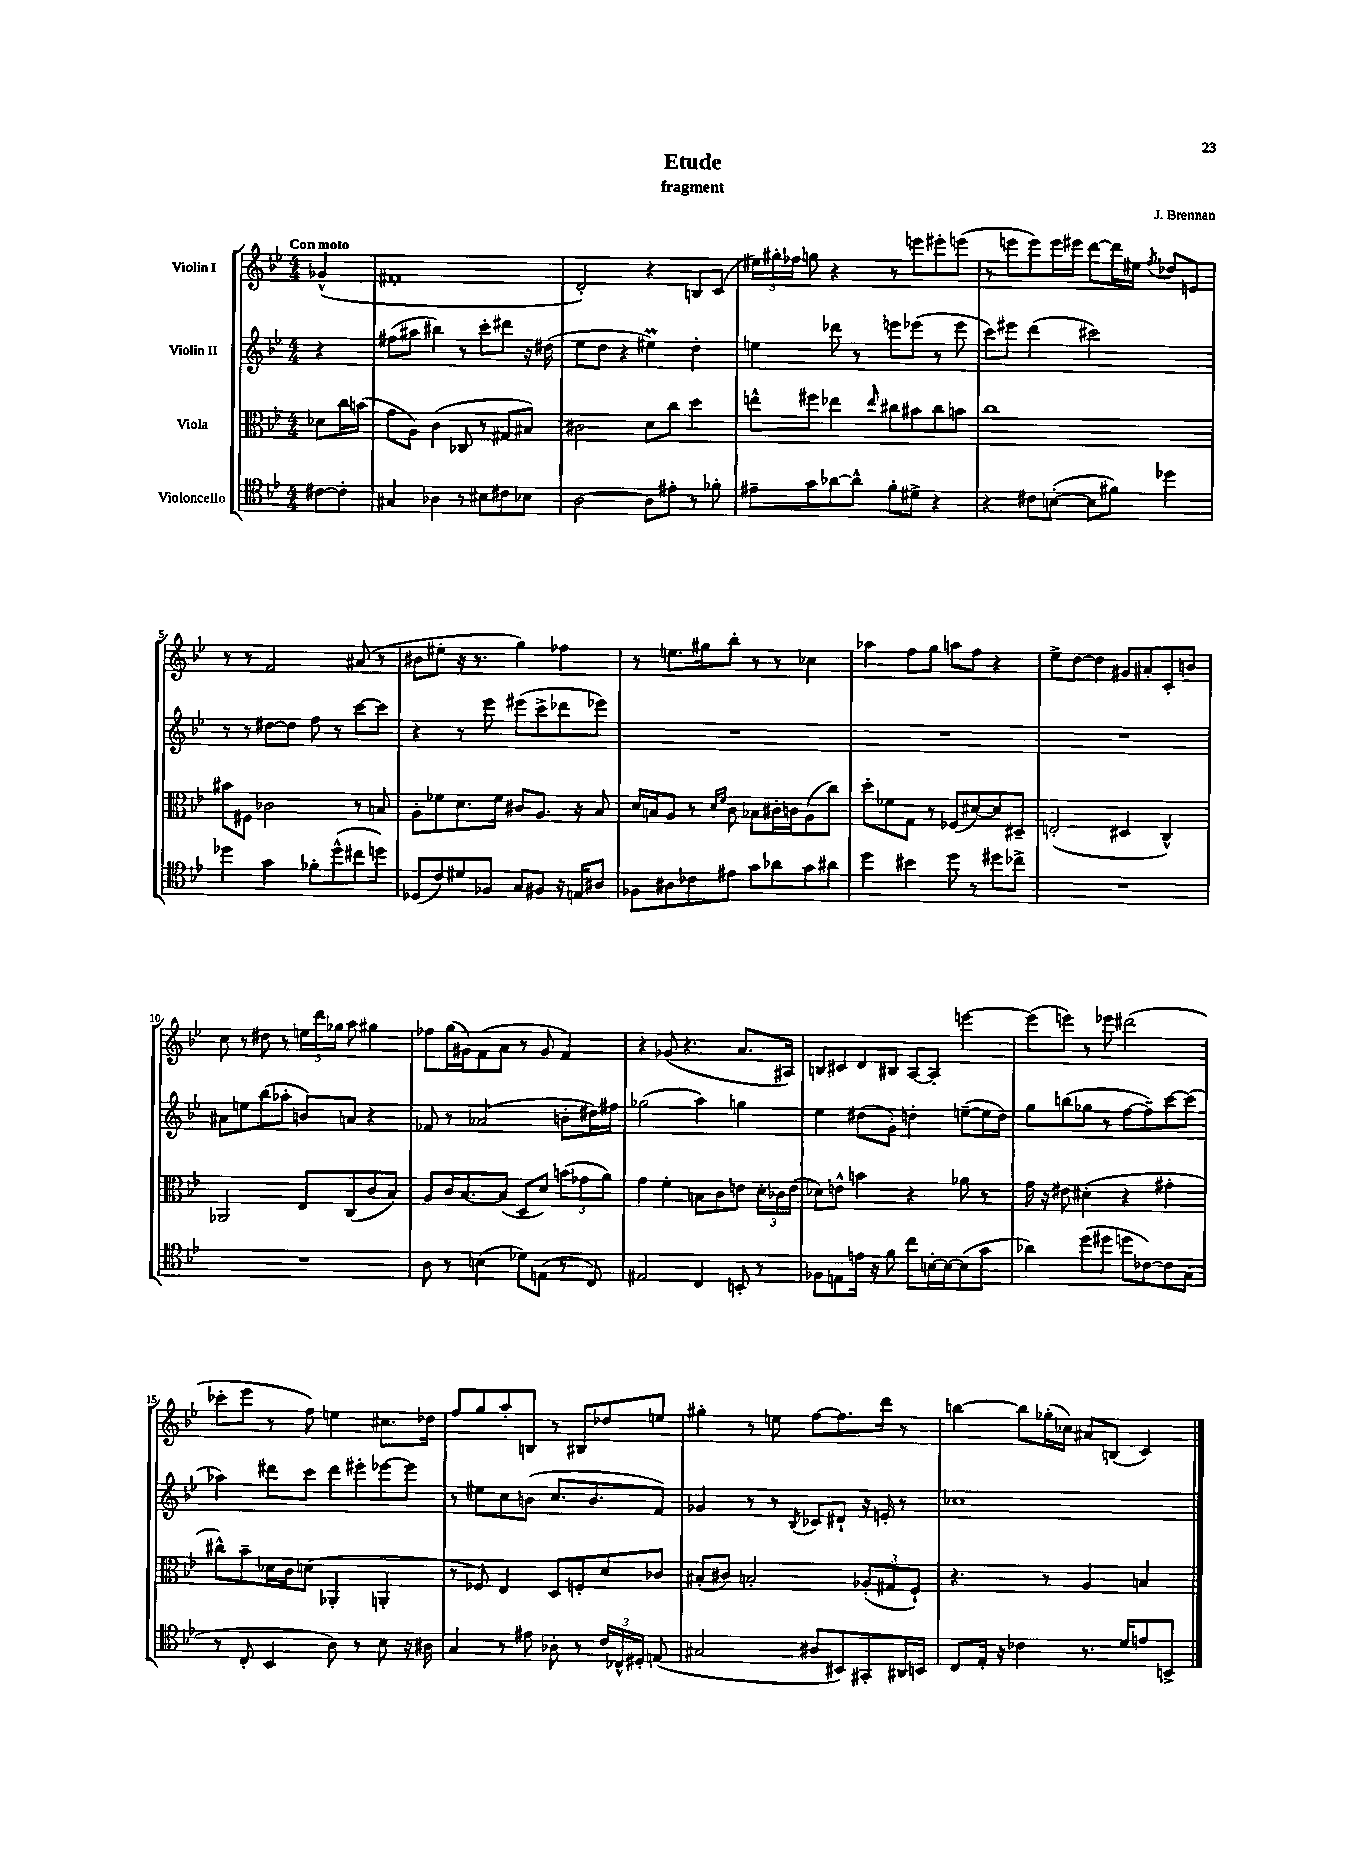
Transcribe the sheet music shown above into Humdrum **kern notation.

**kern	**kern	**kern	**kern
*staff4	*staff3	*staff2	*staff1
*clefC4	*clefC3	*clefG2	*clefG2
*k[b-e-]	*k[b-e-]	*k[b-e-]	*k[b-e-]
*M4/4	*M4/4	*M4/4	*M4/4
[8c#	8d-	4r	(4g-^^
8c#']	16cc	.	.
.	(16b	.	.
=	=	=	=
4G#	8g	(8ff#	1f#'
.	8A)	8aa#	.
4A-	(4c	4bb#)	.
8r	8C-	8r	.
8B#	8r	8ccc'	.
8c#	8G#	8ddd#	.
8B-	8B#)	16r	.
.	.	(16dd#	.
=	=	=	=
[2A	2c#	8ee-	2d')
.	.	8dd	.
.	.	4r	.
8A]	8d	4ee#)	4r
8e#'	8cc	.	.
8r	4dd	4dd'	8B
8f-'	.	.	(8c
=	=	=	=
8e#~	8ee^^	4ee	24ee#)
.	.	.	24gg#'
.	.	.	24ff-
8g	8ff#	.	8gg
[8a-	4ee-	8ddd-	4r
8a-^^]	.	8r	.
.	16qqee-	.	.
8f'	8cc#	8eee	8r
8d#^	8b#	(8eee-	8eee
4r	8cc#	8r	8eee#'
.	8b	8eee-	(8eee
=	=	=	=
4r	1cc	8ccc)	8r
.	.	8eee#	8eee
8c#	.	(4ddd	8eee)
([8B'	.	.	16eee
.	.	.	16eee#
8B]	.	2ccc#)	[8ddd
8f#)	.	.	16ddd]
.	.	.	16ee#
.	.	.	8qff
4dd-	.	.	8dd-
.	.	.	8e
=	=	=	=
4dd-	8b#	8r	8r
.	8F#	8r	8r
4g	2c-	[8dd#	2f
.	.	8dd#]	.
8f-'	.	8ff	.
(8dd-^^	.	8r	.
8cc#	8r	[8ccc	(8a#
8dd)	8B	8ccc]	8r
=	=	=	=
(8D-	8A'	4r	8b#
8c)	8f-	.	8ee#'
8d#	8.d	8r	16r
.	.	.	8.r
8F-	.	8eee-	.
.	16f-	.	.
8G	8c#	(8eee#	4gg)
8F#	8.A	8ccc^	.
16r	.	8ddd-	4ff-
16E	16r	.	.
8A#	8B-	8eee-)	.
=	=	=	=
8F-	16d	1r	8r
.	16B	.	.
8A#	8A	.	8.ee
8c-	8r	.	.
.	.	.	16gg#
.	16qqd	.	.
.	16qqf	.	.
8e#	8c	.	8bb-'
8g	8B-	.	8r
8a-	16c#'	.	8r
.	16c	.	.
8g	(8A	.	4cc-
8a#	8cc)	.	.
=	=	=	=
4dd	8dd'	1r	4aa-
.	8f-	.	.
4b#	8G	.	8ff
.	8r	.	8gg
8dd	(8F-	.	8aa
8r	[8d#)	.	8ff
8dd#	8d#]	.	4r
8cc-^	8D#~	.	.
=	=	=	=
1r	(2E'	1r	8ee-^
.	.	.	[8dd
.	.	.	4dd]
.	4D#	.	8g#
.	.	.	8a#'
.	4C^^)	.	8c'
.	.	.	8b
=	=	=	=
1r	2AA-	8a#	8cc
.	.	8ee	8r
.	.	(8bb-	8dd#
.	.	8aa-'	8r
.	8E-	8b)	24ee
.	.	.	24ddd
.	.	.	24gg-
.	(8C	8a	8aa
.	8c	4r	4gg#
.	8B-)	.	.
=	=	=	=
8A	8A	8f-	8ff-
8r	16c	8r	(16gg
.	[8.B-	.	16g#)
(4B	.	(2a-	(8f
.	(8B-]	.	8a
8d-)	8D	.	8r
(8E	8d)	.	8g#
8r	(12b	8b'	4f)
.	12g-	.	.
8C)	.	16dd#)	.
.	12a)	.	.
.	.	16ff#	.
=	=	=	=
2E#	4g	(2gg-	4r
.	4f'	.	(8g-
.	.	.	4.r
4C	8B	4aa)	.
.	8c	.	.
8BB'	8e	4gg	8.a
8r	24d'	.	.
.	24c-	.	.
.	.	.	16A#)
.	(24e	.	.
=	=	=	=
8F-	8d-)	4ee-	8B
8E	8e^^	.	8c#
16e	4b	(8dd#	8d
16r	.	.	.
8f	.	8g')	8B#
8cc	4r	4dd'	[8A
[16B'	.	.	8A']
16B_	.	.	.
(8B]	8a-	([8ee~	[4eee
8g	8r	16ee]	.
.	.	16dd)	.
=	=	=	=
4a-)	16g	8gg	(8eee]
.	16r	.	.
.	8e#	(8bb	8eee)
(8dd	(4d#'	8gg-	8r
8dd#	.	8r	8eee-
8dd	4r	[8ff	(2ddd#
[8c-)	.	8ff~])	.
8c-]	4g#'	[8ccc	.
(8G	.	(8ccc]	.
=	=	=	=
8r	8cc#^^)	4aa-)	8ccc-'
8C'	8b-~	.	8eee-
4BB-	16d-	8ddd#	8r
.	16c	.	.
.	(8d	8ccc	8ff)
8A)	4AA-'	8ddd#	4ee
8r	.	8eee#'	.
8B-	4AA'	[8eee-	8.cc#
16r	.	8eee-]	.
16A#	.	.	16dd-
=	=	=	=
4G	8r	8r	8ff
.	8F-)	8ee#	8gg
8r	4E-	8cc	8aa'
8e#	.	(8b	8B
8A-'	8D	8.cc	8r
8r	8F'	.	8B#
.	.	8.b	.
24c	8d	.	8dd-
24C-^^	.	.	.
24D#'	.	.	.
(8E	8c-	8f)	8ee
=	=	=	=
2G#	(8B#'	4g-	4gg#'
.	8c#)	.	.
.	2B'	8r	8r
.	.	8r	8ee
.	.	8qB-	.
8A#	.	8c-	[8ff
8BB#)	.	8d#`	8.ff]
8GG#'	(12A-'	16r	.
.	.	16e'	16ddd
.	12G#	.	.
16AA#	.	8r	8r
.	12F`)	.	.
16BB	.	.	.
=	=	=	=
8C	4.r	1cc-	[4bb
16E-'	.	.	.
16r	.	.	.
4c-	.	.	8bb]
.	8r	.	(16gg-'
.	.	.	16cc-)
8.r	4A	.	8a#
.	.	.	(8B
16d	.	.	.
8e	4B	.	4c)
8BB^	.	.	.
==	==	==	==
*-	*-	*-	*-
